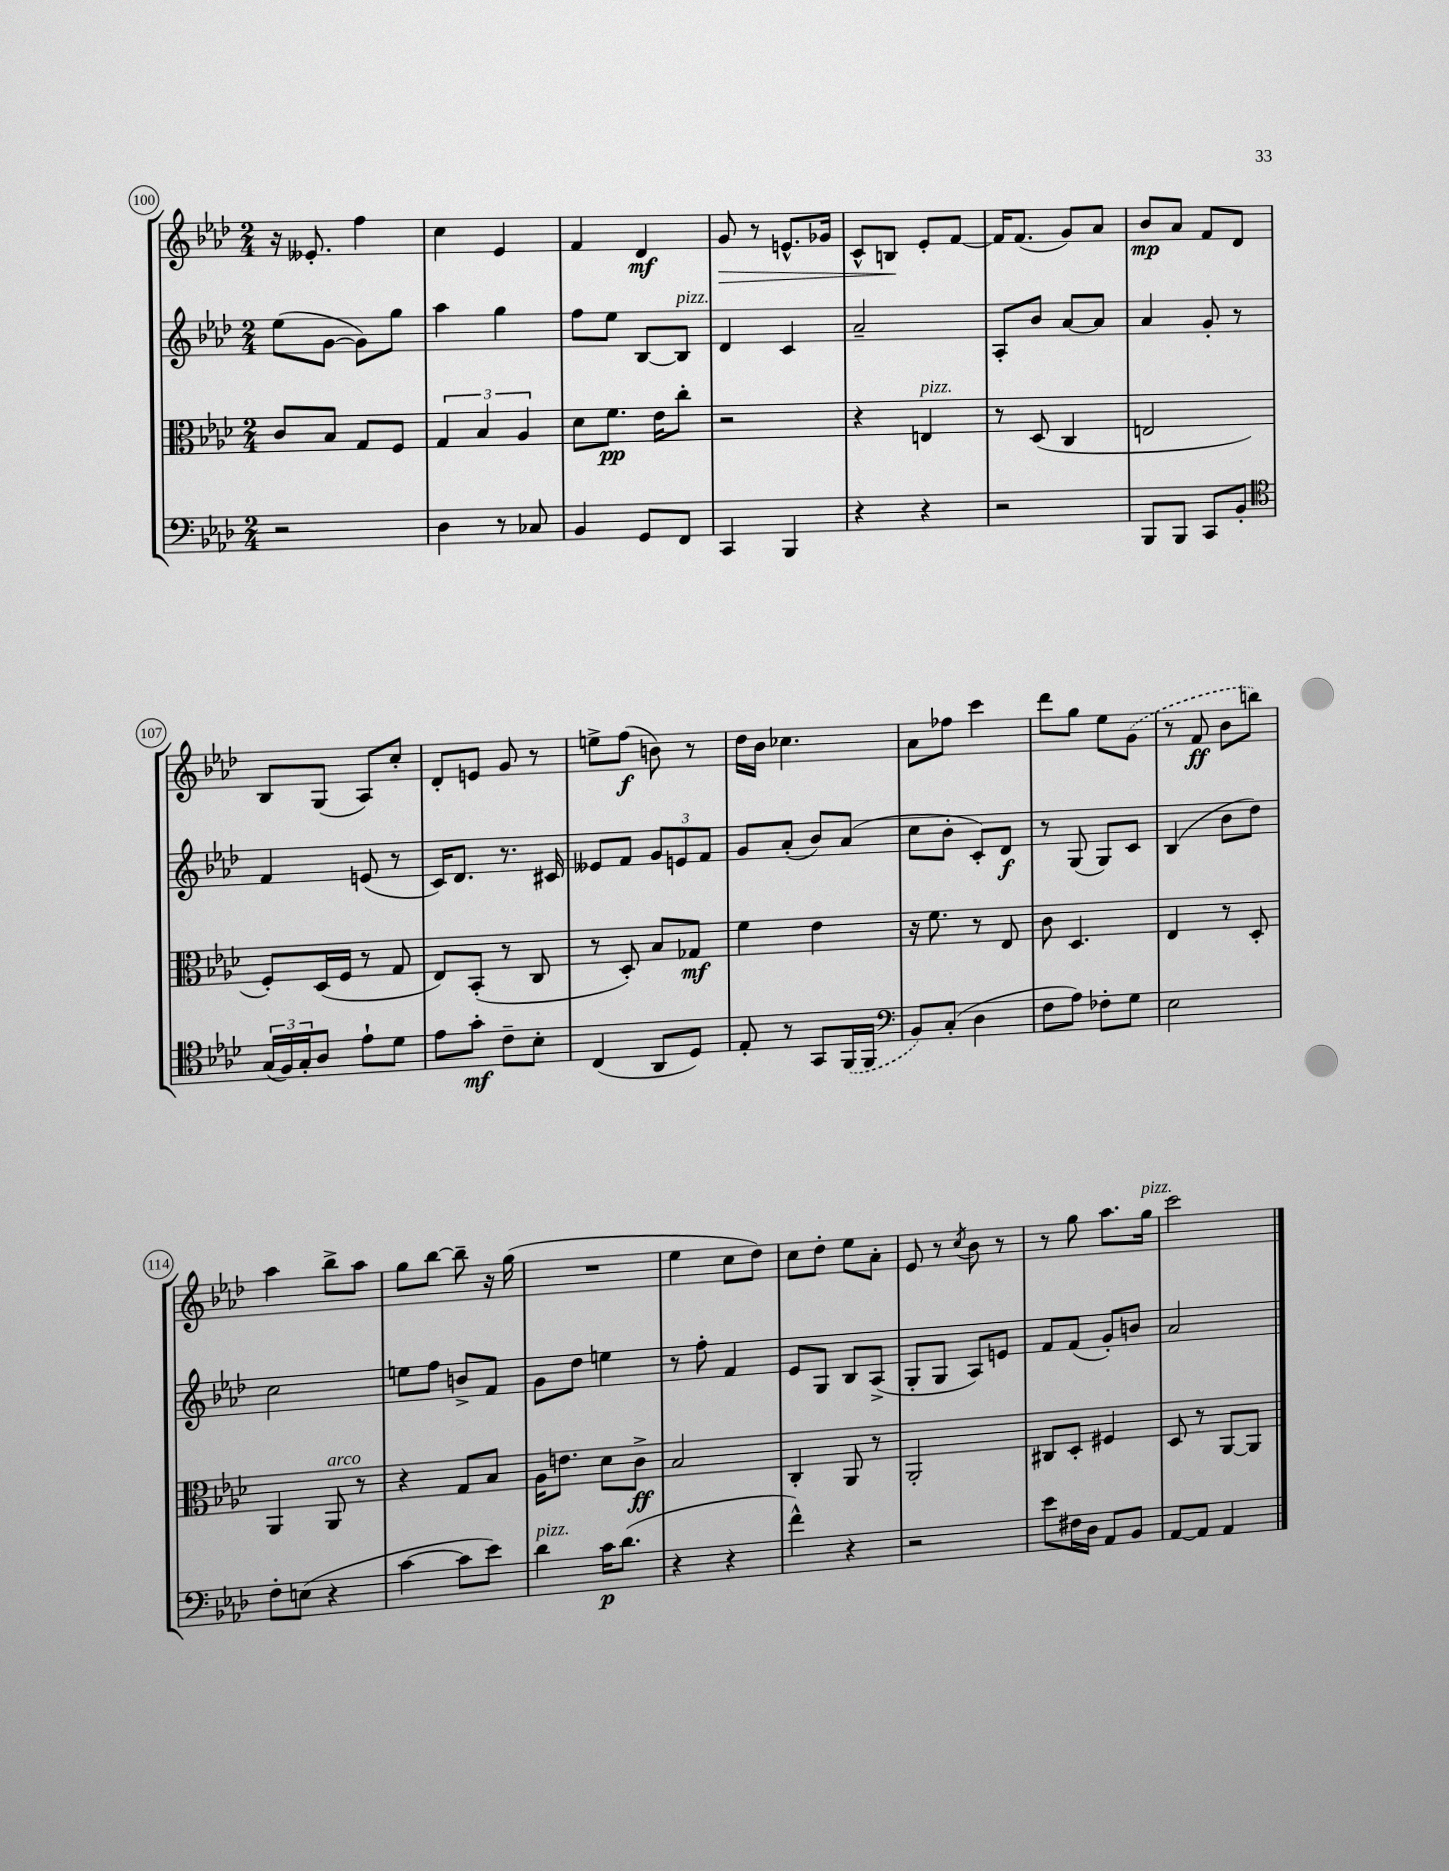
<<
\new StaffGroup <<
\new Staff = "s0" {
    \clef treble \key aes \major \numericTimeSignature \time 2/4
    r16 eeses'8.-. f''4 |
    c''4 ees'4 |
    f'4 des'4\mf |
    g'8\> r8 e'8.-^ ges'16 |
    c'8-^ b8\! ees'8-. f'8~ |
    f'16 f'8.( g'8) aes'8 |
    bes'8\mp aes'8 f'8 des'8 |
    bes8 g8( aes8) c''8-. |
    des'8-. e'8 g'8 r8 |
    e''8-> f''8\f( b'8) r8 |
    des''16 bes'16 ces''4. |
    aes'8 fes''8 c'''4 |
    des'''8 g''8 ees''8 \once \slurDashed g'8( |
    r8 f'8\ff bes'8 b''8) |
    aes''4 bes''8-> aes''8 |
    g''8 bes''8~ bes''8-- r16 g''16( |
    R2 |
    ees''4 c''8 des''8) |
    c''8 des''8-. ees''8 aes'8-. |
    ees'8 r8 \acciaccatura { c''8 } bes'8 r8 |
    r8 g''8 aes''8. g''16^\markup { \italic "pizz." } |
    c'''2 \bar "|." |
}
\new Staff = "s1" {
    \clef treble \key aes \major \numericTimeSignature \time 2/4
    ees''8( g'8~ g'8) g''8 |
    aes''4 g''4 |
    f''8 ees''8 bes8~ bes8^\markup { \italic "pizz." } |
    des'4 c'4 |
    aes'2-- |
    aes8-. bes'8 aes'8~ aes'8 |
    aes'4 g'8-. r8 |
    f'4 e'8( r8 |
    c'16) des'8. r8. cis'16 |
    eeses'8 f'8 \tuplet 3/2 { g'8 e'8 f'8 } |
    g'8 aes'8-.( bes'8) aes'8( |
    c''8 bes'8-. c'8-.) des'8\f |
    r8 g8( g8) c'8 |
    bes4( bes'8 des''8) |
    c''2 |
    e''8 f''8 b'8-> f'8 |
    g'8 des''8 e''4 |
    r8 f''8-. f'4 |
    ees'8 g8 bes8 aes8->( |
    g8-. g8 aes8) e'8 |
    f'8 f'8( g'8-.) b'8 |
    aes'2 \bar "|." |
}
\new Staff = "s2" {
    \clef alto \key aes \major \numericTimeSignature \time 2/4
    c'8 bes8 g8 f8 |
    \tuplet 3/2 { g4 bes4 aes4 } |
    des'8 f'8.\pp ees'16 c''8-. |
    r2 |
    r4 e4^\markup { \italic "pizz." } |
    r8 des8( c4 |
    e2 |
    f8-.) des16( f16 r8 g8 |
    ees8) bes,8-.( r8 c8 |
    r8 des8-.) bes8 ges8\mf |
    f'4 ees'4 |
    r16 f'8. r8 ees8 |
    c'8 des4. |
    ees4 r8 des8-. |
    aes,4 aes,8^\markup { \italic "arco" } r8 |
    r4 g8 bes8 |
    aes16 e'8. des'8 c'8->\ff |
    bes2 |
    c4-. aes,8 r8 |
    aes,2-. |
    cis8 des8-. fis4 |
    des8 r8 aes,8~ aes,8 \bar "|." |
}
\new Staff = "s3" {
    \clef bass \key aes \major \numericTimeSignature \time 2/4
    r2 |
    des4 r8 ces8 |
    bes,4 g,8 f,8 |
    c,4 bes,,4 |
    r4 r4 |
    r2 |
    bes,,8 bes,,8 c,8 bes,8-. |
    \clef tenor \tuplet 3/2 { g16( f16) g16-. } aes8 ees'8-! des'8 |
    ees'8 g'8-.\mf c'8-- bes8-. |
    c4( aes,8 des8) |
    ees8-. r8 g,8 \once \slurDashed f,16( f,16 |
    \clef bass bes,8) c8-.( des4 |
    f8 aes8) fes8-. g8 |
    ees2 |
    f8-. e8( r4 |
    c'4~ c'8 ees'8) |
    des'4^\markup { \italic "pizz." } c'16\p des'8.( |
    r4 r4 |
    f'4-^) r4 |
    r2 |
    ees'8 fis16 des16 aes,8 bes,8 |
    aes,8~ aes,8 aes,4 \bar "|." |
}
>>
>>
\layout { \context { \Score currentBarNumber = #100 \override BarNumber.stencil = #(make-stencil-circler 0.1 0.3 ly:text-interface::print) } }
